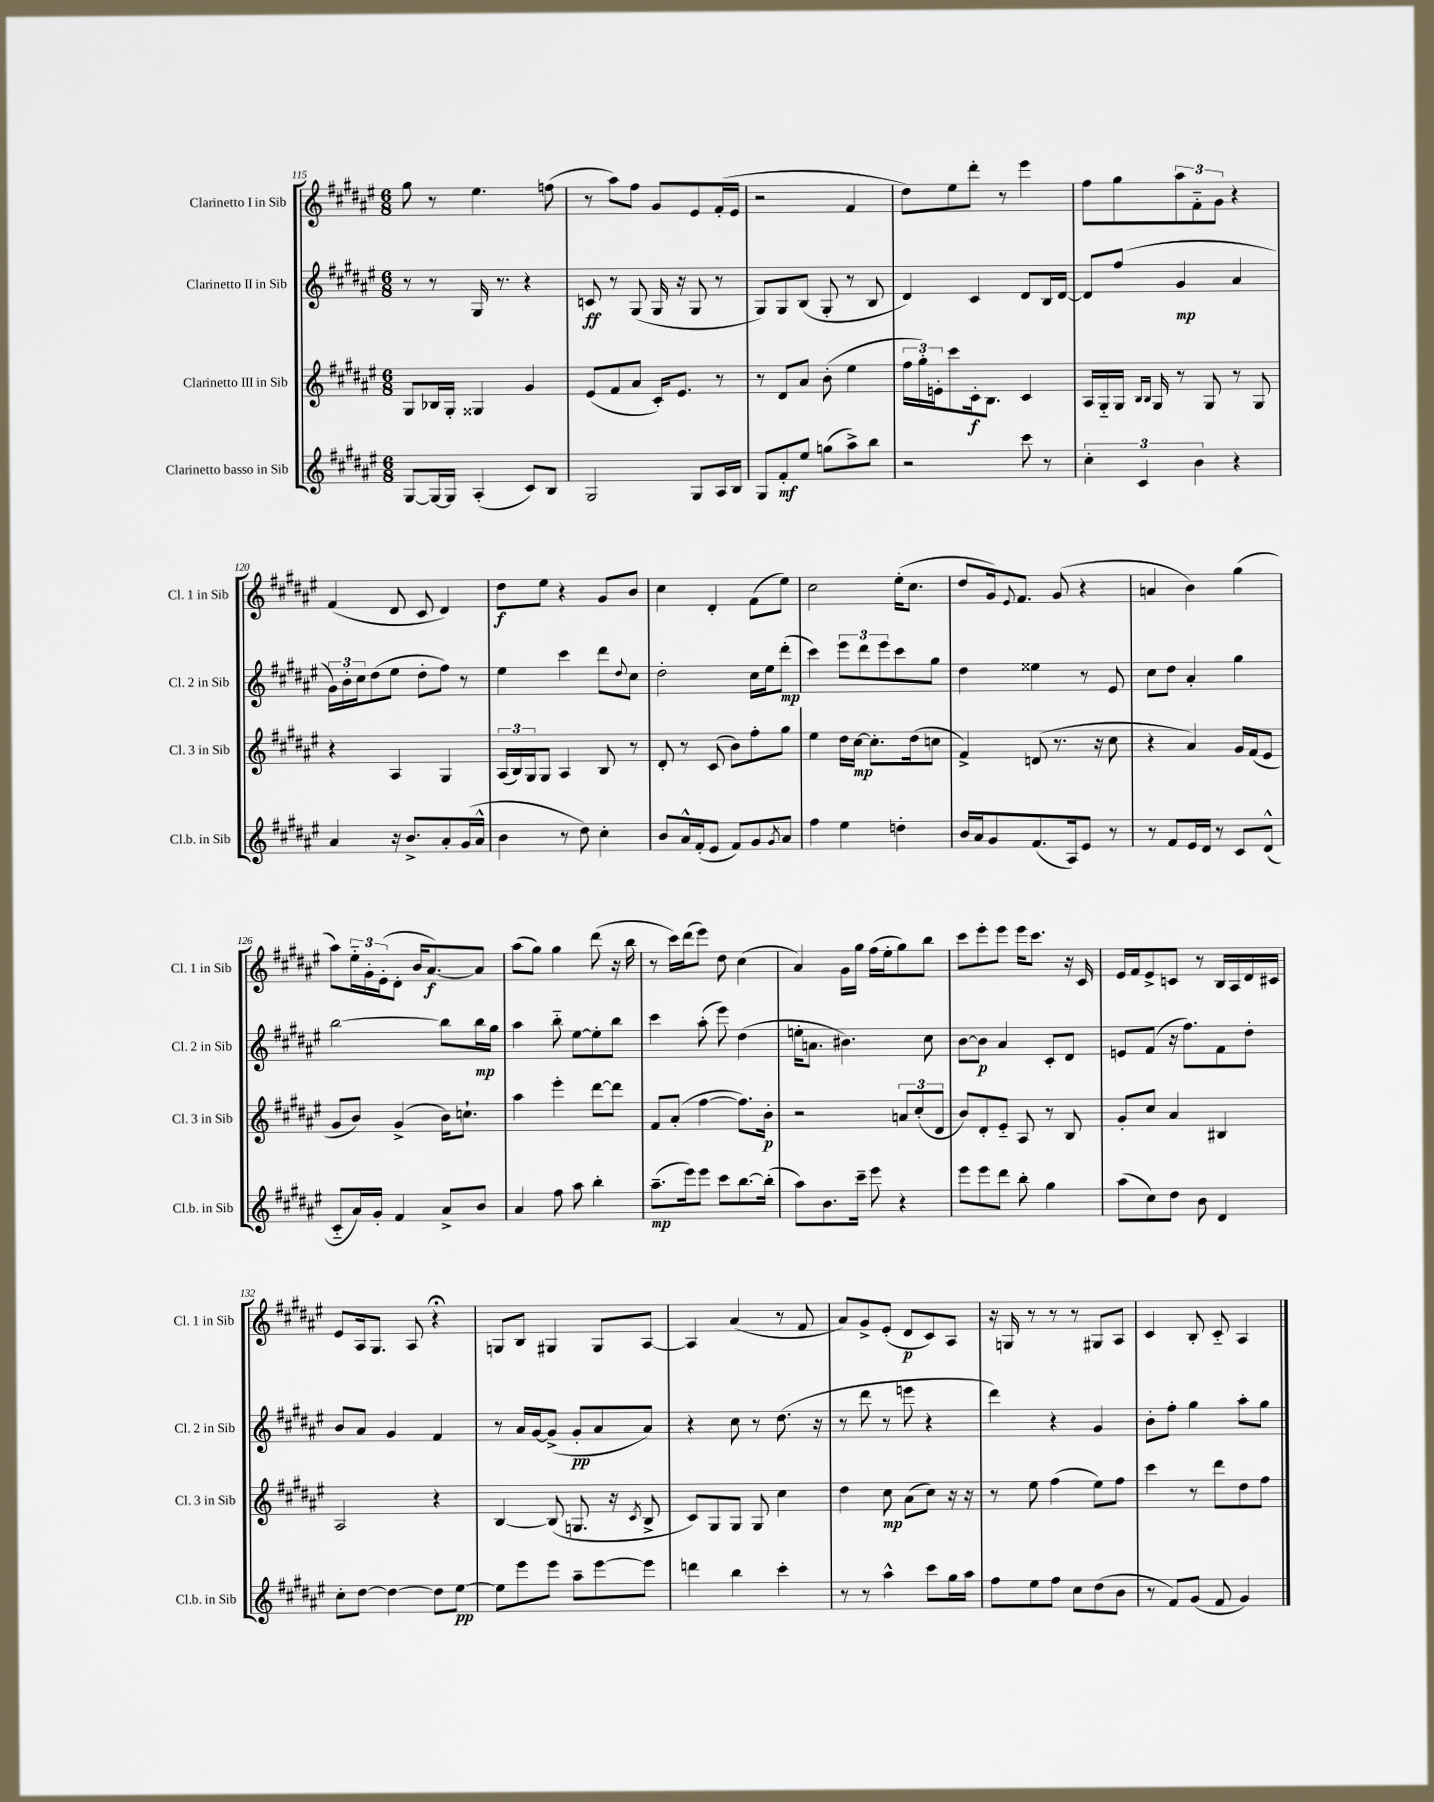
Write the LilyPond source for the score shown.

<<
\new StaffGroup <<
\new Staff = "s0" \with { instrumentName = "Clarinetto I in Sib" shortInstrumentName = "Cl. 1 in Sib" } {
    \clef treble \key fis \major \numericTimeSignature \time 6/8
    gis''8 r8 eis''4. f''8( |
    r8 ais''8) fis''8 gis'8 eis'8 fis'16-.( eis'16 |
    r2 fis'4 |
    dis''8) eis''8 dis'''8-. r8 eis'''4 |
    fis''8 gis''8 \tuplet 3/2 { ais''8 fis'8-_ gis'8 } r4 |
    fis'4( dis'8 cis'8 dis'4) |
    dis''8\f eis''8 r4 gis'8 b'8 |
    cis''4 dis'4-. fis'8( eis''8) |
    cis''2 eis''16-.( cis''8. |
    dis''8 gis'16) \appoggiatura { eis'8 } fis'8. gis'8( r4 |
    a'4 b'4) gis''4( |
    ais''8) \tuplet 3/2 { eis''16-_ gis'16-. eis'16-.( } dis'8-. b'16 ais'8.~\f) ais'8 |
    ais''8( gis''8) gis''4 dis'''8( r16 b''16 |
    r8 cis'''16) dis'''16( eis'''8) dis''8 cis''4( |
    ais'4) gis'16 gis''16 fis''16( eis''16-. gis''8) b''8 |
    cis'''8 eis'''8-. eis'''8 eis'''16 cis'''8. r16 cis'16 |
    eis'16 fis'16 eis'8-> c'8 r8 b16 ais16 dis'16 cis'16 |
    eis'8 ais16 gis8. ais8 r4\fermata |
    g8 b8 gis4 gis8 ais8~ |
    ais4 ais'4( r8 fis'8 |
    ais'8) gis'8-> eis'8-.( dis'8\p cis'8) ais8 |
    r16 g16 r8 r8 r8 gis8 ais8 |
    cis'4 b8-. cis'8-_ ais4 \bar "|." |
}
\new Staff = "s1" \with { instrumentName = "Clarinetto II in Sib" shortInstrumentName = "Cl. 2 in Sib" } {
    \clef treble \key fis \major \numericTimeSignature \time 6/8
    r8 r8 gis16 r8. r4 |
    c'8\ff r8 gis8( gis16 r16 gis8 r8 |
    gis8) gis8 b8( gis8-. r8 b8 |
    dis'4) cis'4 dis'8 b16 dis'16~ |
    dis'8 fis''8( gis'4\mp ais'4 |
    \tuplet 3/2 { gis'16) b'16-. cis''16 } dis''8( eis''8 dis''8-. fis''8) r8 |
    eis''4 cis'''4 dis'''8 \appoggiatura { dis''8 } cis''8 |
    dis''2-. cis''16 eis''16 dis'''8-.\mp( |
    cis'''4) \tuplet 3/2 { eis'''8 dis'''8 eis'''8 } cis'''8 gis''8 |
    dis''4 eisis''4 r8 eis'8 |
    cis''8 dis''8 ais'4-. gis''4 |
    b''2~ b''8 b''16\mp gis''16 |
    ais''4 b''8-_ eis''8~ eis''8-. b''8 |
    cis'''4 ais''8-.( eis'''8) dis''4( |
    e''16-. a'8. bis'4.) cis''8 |
    b'8~ b'8\p ais'4 cis'8-. dis'8 |
    e'8 fis'8( r16 fis''8.) fis'8 dis''8-. |
    b'8 ais'8 gis'4 fis'4 |
    r8 ais'16 gis'16~ gis'8->( gis'8-.\pp ais'8 ais'8) |
    r4 cis''8 r8 dis''8.( r16 |
    r8 dis'''8 r8 e'''8 r4 |
    dis'''4) r4 gis'4 |
    b'8-. fis''8-. gis''4 ais''8-. gis''8 \bar "|." |
}
\new Staff = "s2" \with { instrumentName = "Clarinetto III in Sib" shortInstrumentName = "Cl. 3 in Sib" } {
    \clef treble \key fis \major \numericTimeSignature \time 6/8
    gis8 bes16 gis16-. gisis4 gis'4 |
    eis'8( fis'8 ais'8 cis'16-.) eis'8. r8 |
    r8 dis'8 ais'8 b'8-.( eis''4 |
    \tuplet 3/2 { fis''16 gis''16-.) e'16-. } cis'''8 cis'16-.\f b8. cis'4 |
    ais16 gis16-_ gis16 \grace { b16 b16 } gis16 r8 gis8 r8 gis8 |
    r4 ais4 gis4 |
    \tuplet 3/2 { ais16( b16) gis16 } gis8 ais4 b8 r8 |
    dis'8-. r8 cis'8( b'8) fis''8-. gis''8 |
    eis''4 dis''16 cis''16~\mp cis''8.-. dis''16( c''8 |
    fis'4->) d'8( r8. r16 cis''8 |
    r4 ais'4) gis'16 fis'16( eis'8 |
    gis'8 b'8) gis'4->( b'16) c''8.-! |
    ais''4 eis'''4-. dis'''8~ dis'''8 |
    fis'8 ais'8-.( fis''4~ fis''8.) b'16-.\p |
    r2 \tuplet 3/2 { a'8 cis''8-.( dis'8 } |
    b'8) dis'8-. eis'8-_ ais8 r8 b8 |
    gis'8-. cis''8 ais'4 bis4 |
    ais2 r4 |
    b4~ b8( g8. r16 \acciaccatura { cis'8 } b8-> |
    cis'8) gis8 gis8 gis8 cis''4 |
    dis''4 cis''8\mp ais'8( cis''8) r16 r16 |
    r8 eis''8 fis''4( eis''8) fis''8 |
    cis'''4 r8 dis'''8 dis''8 fis''8 \bar "|." |
}
\new Staff = "s3" \with { instrumentName = "Clarinetto basso in Sib" shortInstrumentName = "Cl.b. in Sib" } {
    \clef treble \key fis \major \numericTimeSignature \time 6/8
    gis8~ gis16~ gis16 ais4-.( cis'8) b8 |
    gis2 gis8 ais16 b16 |
    gis8 fis'8-.\mf eis''8 g''8( ais''8->) b''8 |
    r2 cis'''8 r8 |
    \tuplet 3/2 { cis''4-. cis'4 b'4 } r4 |
    ais'4 r16 b'8.-> ais'8-. gis'16( ais'16-^ |
    b'4 r8 dis''8) cis''4-. |
    b'8 ais'16-^ fis'16-.( eis'8 fis'8) gis'8 \acciaccatura { gis'8 } ais'8 |
    fis''4 eis''4 d''4-. |
    b'16 ais'16 gis'8 fis'8.( ais16) eis'8 r8 |
    r8 fis'8 eis'16 dis'16 r8 cis'8 dis'8-^( |
    cis'8-_ ais'16) gis'16-. fis'4 ais'8-> b'8 |
    ais'4 fis''8 ais''8 b''4-. |
    ais''8.--\mp( eis'''16) eis'''8 cis'''8 b''8.~ b''16-.( |
    ais''8) b'8. cis'''16-- eis'''8 r4 |
    eis'''8 eis'''8 dis'''8 b''8-. gis''4 |
    ais''8( cis''8) dis''8 b'8 dis'4 |
    cis''8-. dis''8~ dis''4~ dis''8 eis''8~\pp |
    eis''8 eis'''8 eis'''8 ais''8-- eis'''8~ eis'''8 |
    d'''4 b''4 cis'''4-. |
    r8 r8 ais''4-^ cis'''8 gis''16 ais''16 |
    fis''8 eis''8 fis''8 cis''8 dis''8( b'8 |
    r8 fis'8) gis'8( fis'8 gis'4) \bar "|." |
}
>>
>>
\layout { \context { \Score currentBarNumber = #115 } }
